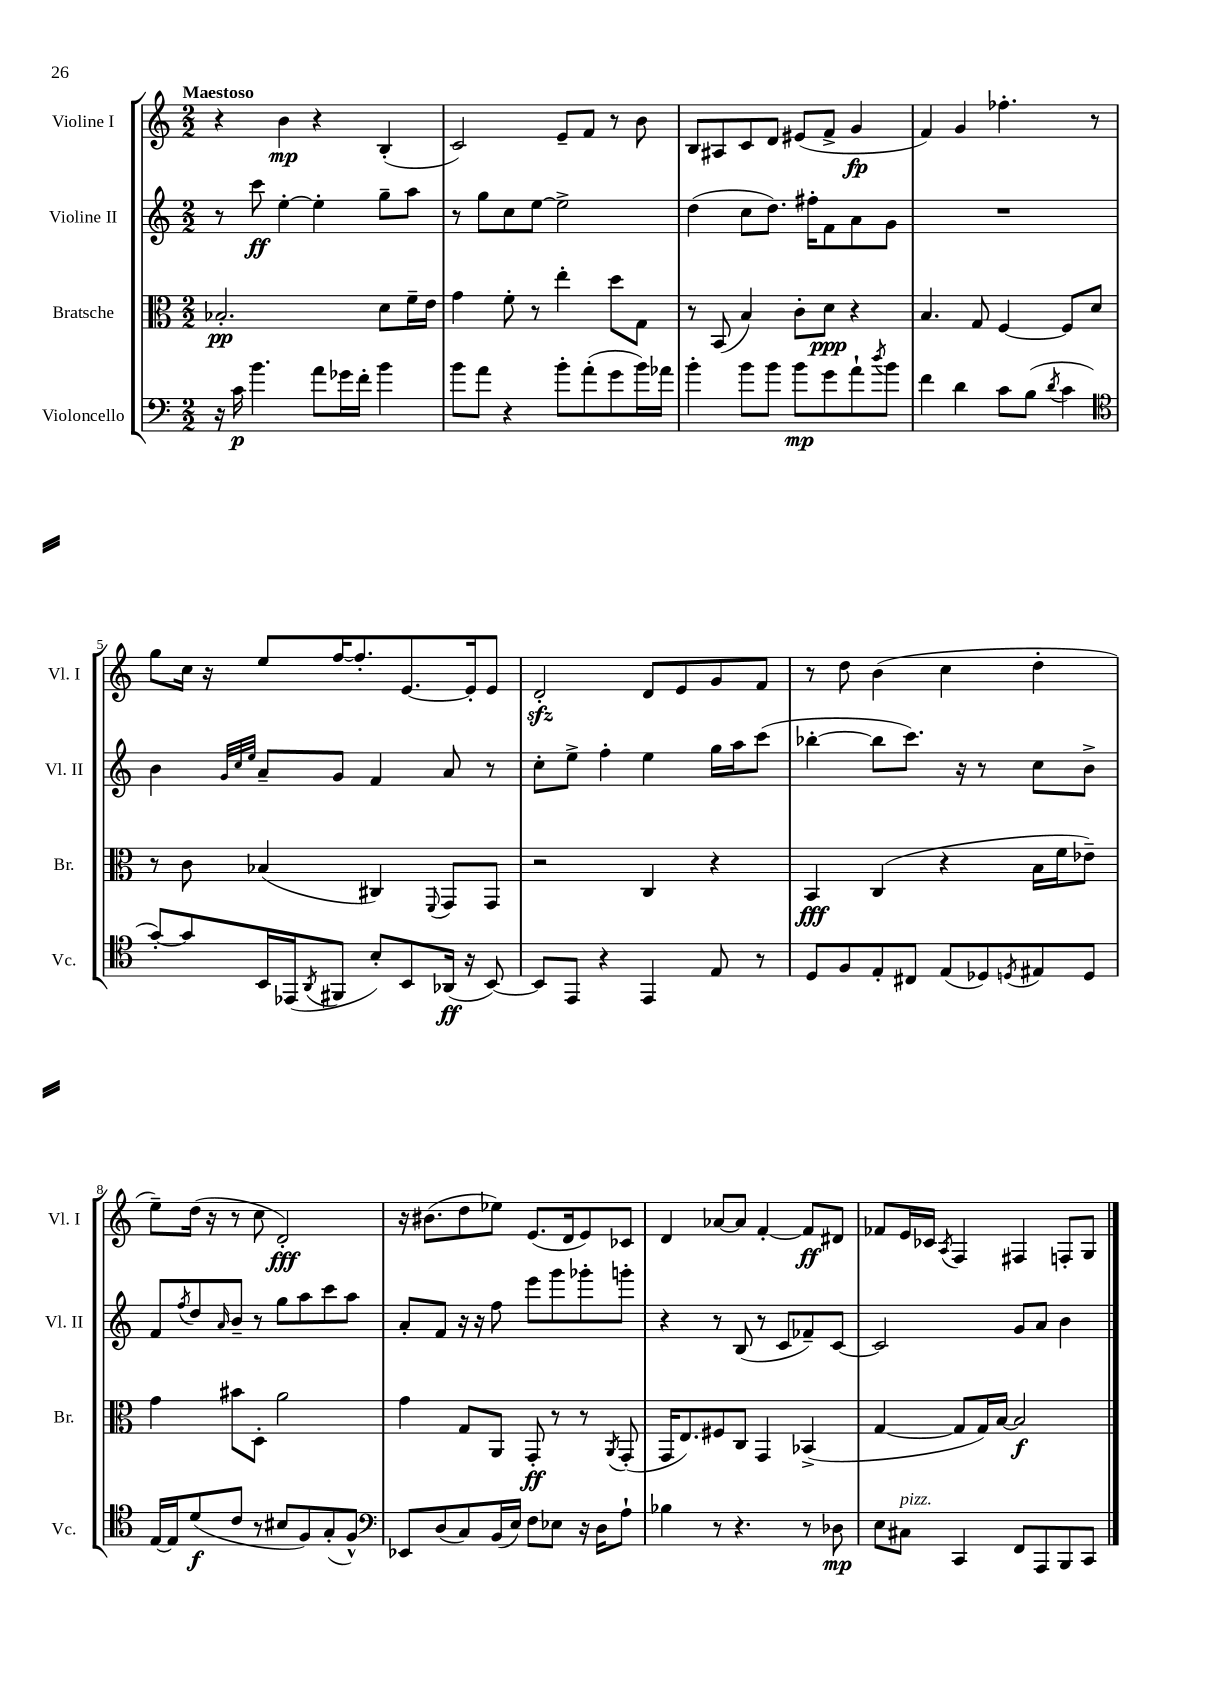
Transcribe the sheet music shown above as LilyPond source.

<<
\new StaffGroup <<
\new Staff = "s0" \with { instrumentName = "Violine I" shortInstrumentName = "Vl. I" } {
    \clef treble \key c \major \numericTimeSignature \time 2/2 \tempo "Maestoso"
    r4 b'4\mp r4 b4-.( |
    c'2) e'8-- f'8 r8 b'8 |
    b8 ais8 c'8 d'8 eis'8( f'8-> g'4\fp |
    f'4) g'4 fes''4.-. r8 |
    g''8 c''16 r16 e''8 f''16~ f''8.-. e'8.~ e'16-. e'8 |
    d'2-.\sfz d'8 e'8 g'8 f'8 |
    r8 d''8 b'4( c''4 d''4-. |
    e''8--) d''16( r16 r8 c''8 d'2-.\fff) |
    r16 bis'8.( d''8 ees''8) e'8.( d'16 e'8) ces'8 |
    d'4 aes'8~ aes'8 f'4~-. f'8\ff dis'8 |
    fes'8 e'16 ces'16 \acciaccatura { a8 } f4 fis4 f8-. g8 \bar "|." |
}
\new Staff = "s1" \with { instrumentName = "Violine II" shortInstrumentName = "Vl. II" } {
    \clef treble \key c \major \numericTimeSignature \time 2/2
    r8 c'''8\ff e''4~-. e''4-. g''8-- a''8 |
    r8 g''8 c''8 e''8~ e''2-> |
    d''4( c''8 d''8.) fis''16-. f'8 a'8 g'8 |
    R1 |
    b'4 \grace { g'32 c''32 e''32 } a'8-- g'8 f'4 a'8 r8 |
    c''8-. e''8-> f''4-. e''4 g''16 a''16 c'''8( |
    bes''4~-. bes''8 c'''8.) r16 r8 c''8 b'8-> |
    f'8 \acciaccatura { f''8 } d''8 \grace { a'16 } b'8-- r8 g''8 a''8 c'''8 a''8 |
    a'8-. f'8 r16 r16 f''8 e'''8 g'''8 ges'''8-. g'''8-. |
    r4 r8 b8( r8 c'8 fes'8--) c'8~ |
    c'2 g'8 a'8 b'4 \bar "|." |
}
\new Staff = "s2" \with { instrumentName = "Bratsche" shortInstrumentName = "Br." } {
    \clef alto \key c \major \numericTimeSignature \time 2/2
    bes2.-.\pp d'8 f'16-- e'16 |
    g'4 f'8-. r8 e''4-. d''8 g8 |
    r8 b,8( b4) c'8-. d'8\ppp r4 |
    b4. g8 f4~ f8 d'8 |
    r8 c'8 bes4( cis4) \appoggiatura { f,8 } g,8 g,8 |
    r2 c4 r4 |
    b,4\fff c4( r4 b16 f'16 ees'8--) |
    g'4 bis'8 d8-. a'2 |
    g'4 g8 a,8 g,8-.\ff r8 r8 \acciaccatura { a,8 } g,8-.( |
    g,16 e8.) fis8 c8 g,4 bes,4->( |
    g4~ g8 g16) b16~ b2\f \bar "|." |
}
\new Staff = "s3" \with { instrumentName = "Violoncello" shortInstrumentName = "Vc." } {
    \clef bass \key c \major \numericTimeSignature \time 2/2
    r16 c'16\p b'4. a'8 ges'16 f'16-. b'4 |
    b'8 a'8 r4 b'8-. a'8-.( g'8 b'16) aes'16 |
    b'4-. b'8 b'8 b'8\mp g'8 a'8-! \acciaccatura { d''8 } b'8 |
    f'4 d'4 c'8 b8( \acciaccatura { d'8 } c'4 |
    \clef tenor g'8~-.) g'8 b,16 ees,16( \acciaccatura { a,8 } fis,8 b8-.) b,8 aes,16\ff( r16 b,8~) |
    b,8 e,8 r4 e,4 e8 r8 |
    d8 f8 e8-. cis8 e8( des8) \acciaccatura { d8 } eis8 d8 |
    e16~ e16 d'8\f( c'8 r8 bis8 f8) g8-.( f8-^) |
    \clef bass ees,8 d8( c8) b,16( e16) f8 ees8 r16 d16 a8-! |
    bes4 r8 r4. r8 des8\mp |
    e8 cis8^\markup { \italic "pizz." } c,4 f,8 a,,8 b,,8 c,8 \bar "|." |
}
>>
>>
